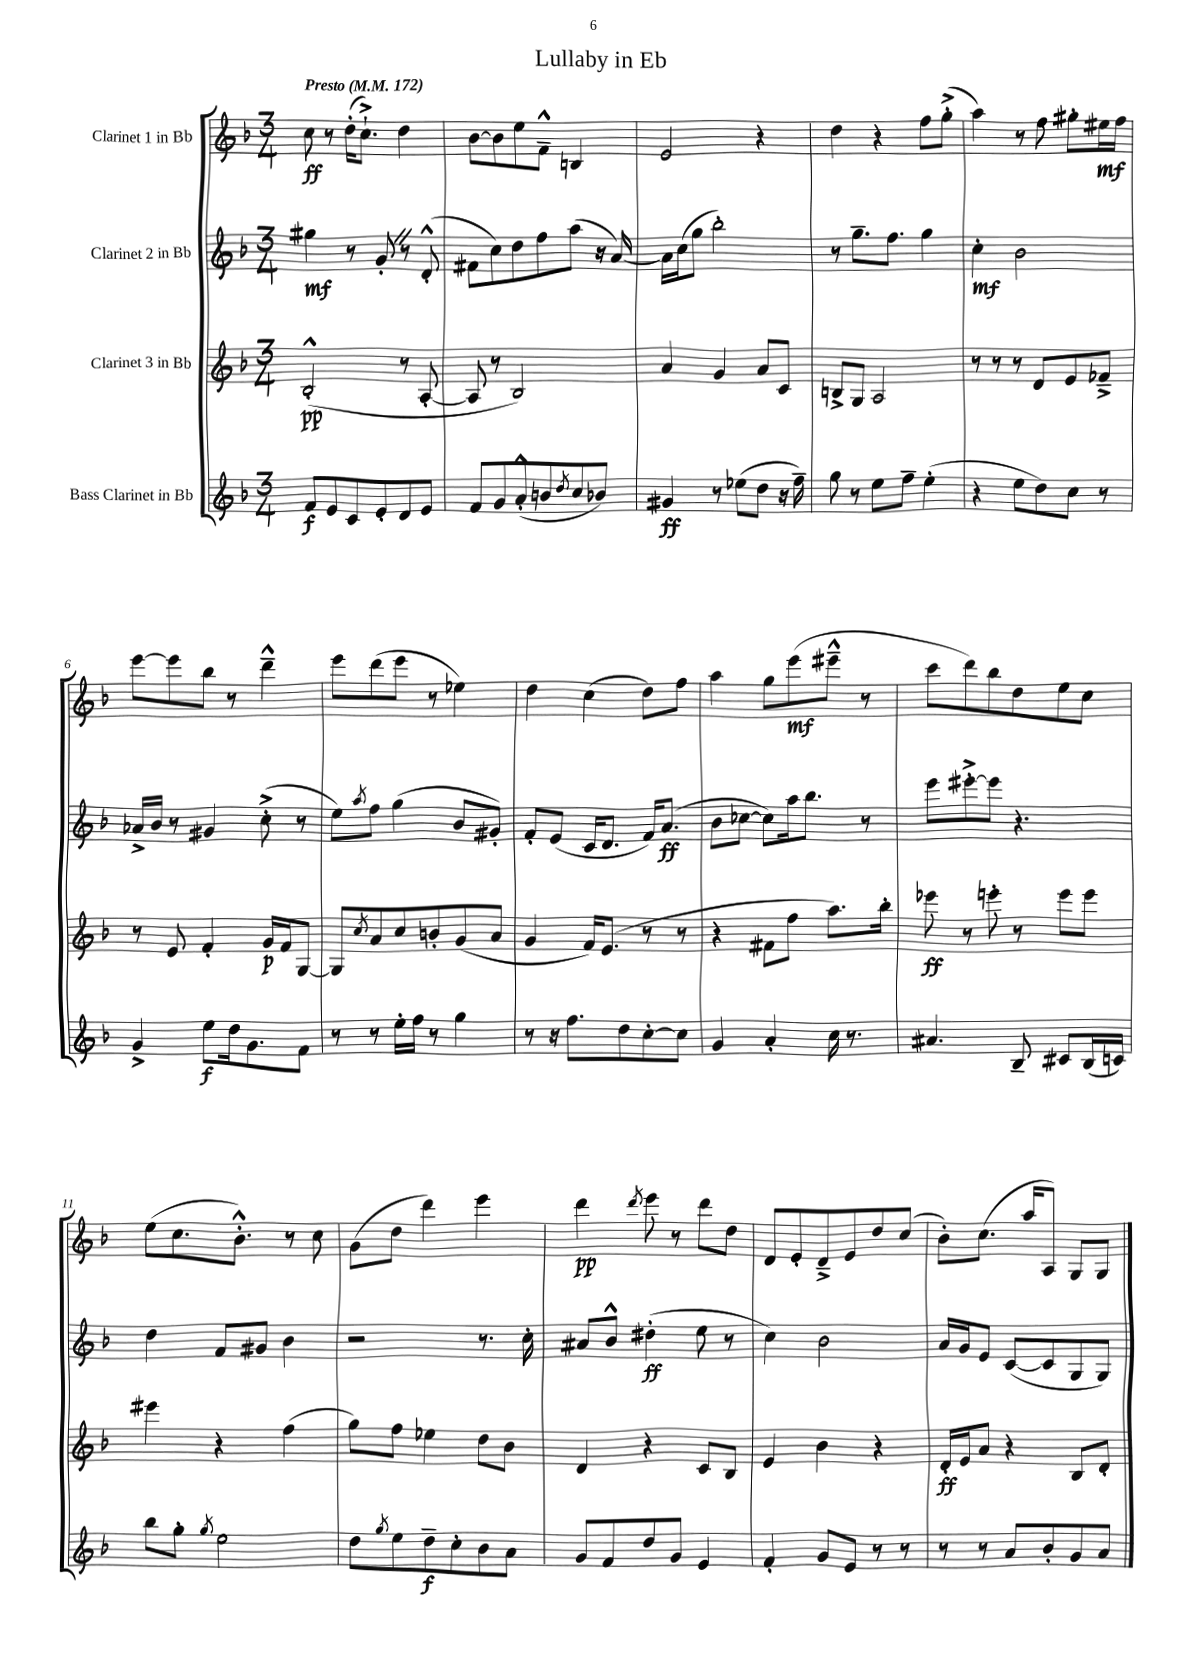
\header { title = "Lullaby in Eb" }
<<
\new StaffGroup <<
\new Staff = "s0" \with { instrumentName = "Clarinet 1 in Bb" } {
    \clef treble \key f \major \numericTimeSignature \time 3/4 \tempo "Presto" 4 = 172
    c''8\ff r8 d''16-.( c''8.-!->) d''4 |
    bes'8~ bes'8 e''8 f'8---^ b4 |
    e'2 r4 |
    d''4 r4 f''8 g''8-.->( |
    a''4) r8 f''8 gis''8-. eis''16\mf f''16 |
    e'''8~ e'''8 bes''8 r8 d'''4---^ |
    e'''8 d'''8( e'''8 r8 ees''4) |
    d''4 c''4( d''8) f''8 |
    a''4 g''8 e'''8\mf( eis'''8---^ r8 |
    c'''8 d'''8) bes''8 d''8 e''8 c''8 |
    e''8( c''8. bes'8.-.-^) r8 c''8 |
    g'8( d''8 d'''4) e'''4 |
    d'''4\pp \acciaccatura { d'''8 } e'''8 r8 d'''8 d''8 |
    d'8 e'8-. d'8---> e'8 d''8 c''8( |
    bes'8-.) c''8.( a''16 a8) g8 g8 \bar "|." |
}
\new Staff = "s1" \with { instrumentName = "Clarinet 2 in Bb" } {
    \clef treble \key f \major \numericTimeSignature \time 3/4
    gis''4\mf r8 g'8-. \once \override BreathingSign.text = \markup { \musicglyph "scripts.caesura.straight" } \breathe r8 d'8-.-^( |
    fis'8 c''8) d''8 f''8 a''8( r16 a'16~) |
    a'16 c''16( g''8 bes''2-.) |
    r8 g''8.-- f''8. g''4 |
    c''4-.\mf bes'2 |
    aes'16-> bes'16 r8 gis'4 c''8-.->( r8 |
    e''8) \acciaccatura { a''8 } f''8 g''4( bes'8 gis'8-.) |
    f'8-. e'8( c'16 d'8. f'16) a'8.\ff( |
    bes'8 ces''8~ ces''8) a''16 bes''8. r8 |
    e'''8 eis'''8~-.-> eis'''8 r4. |
    d''4 f'8 gis'8 bes'4 |
    r2 r8. c''16-. |
    ais'8 bes'8-^ dis''4-.\ff( e''8 r8 |
    c''4) bes'2 |
    a'16 g'16 e'8 c'8~( c'8 g8 g8) \bar "|." |
}
\new Staff = "s2" \with { instrumentName = "Clarinet 3 in Bb" } {
    \clef treble \key f \major \numericTimeSignature \time 3/4
    bes2-.-^\pp( r8 a8~-. |
    a8 r8 bes2) |
    a'4 g'4 a'8 c'8 |
    b8-> g8 a2 |
    r8 r8 r8 d'8 e'8 fes'8---> |
    r8 e'8 f'4-. g'16\p f'16 g8~ |
    g8 \acciaccatura { c''8 } a'8 c''8 b'8-. g'8( a'8 |
    g'4 f'16) e'8.( r8 r8 |
    r4 fis'8 f''8 a''8.) bes''16-. |
    ees'''8\ff r8 e'''8-. r8 e'''8 e'''8 |
    eis'''4 r4 f''4( |
    g''8) f''8 ees''4 d''8 bes'8 |
    d'4 r4 c'8 bes8 |
    e'4 bes'4 r4 |
    d'16-.\ff e'16 a'8 r4 bes8 d'8-. \bar "|." |
}
\new Staff = "s3" \with { instrumentName = "Bass Clarinet in Bb" } {
    \clef treble \key f \major \numericTimeSignature \time 3/4
    f'8\f e'8 c'8 e'8-. d'8 e'8 |
    f'8 g'8 a'8-.-^( b'8 \acciaccatura { d''8 } c''8 bes'8) |
    gis'4\ff r8 ees''8( d''8 r16 f''16--) |
    g''8 r8 e''8 f''8-- e''4-.( |
    r4 e''8 d''8) c''8 r8 |
    g'4-> e''8\f d''16 g'8. f'8 |
    r8 r8 e''16-. f''16 r8 g''4 |
    r8 r16 f''8. d''8 c''8~-. c''8 |
    g'4 a'4-. c''16 r8. |
    ais'4. bes8-- cis'8 bes16( c'16) |
    bes''8 g''8-. \acciaccatura { g''8 } e''2 |
    d''8 \acciaccatura { g''8 } e''8 d''8--\f c''8-. bes'8 a'8 |
    g'8 f'8 d''8 g'8 e'4 |
    f'4-. g'8 e'8 r8 r8 |
    r8 r8 a'8 bes'8-. g'8 a'8 \bar "|." |
}
>>
>>
